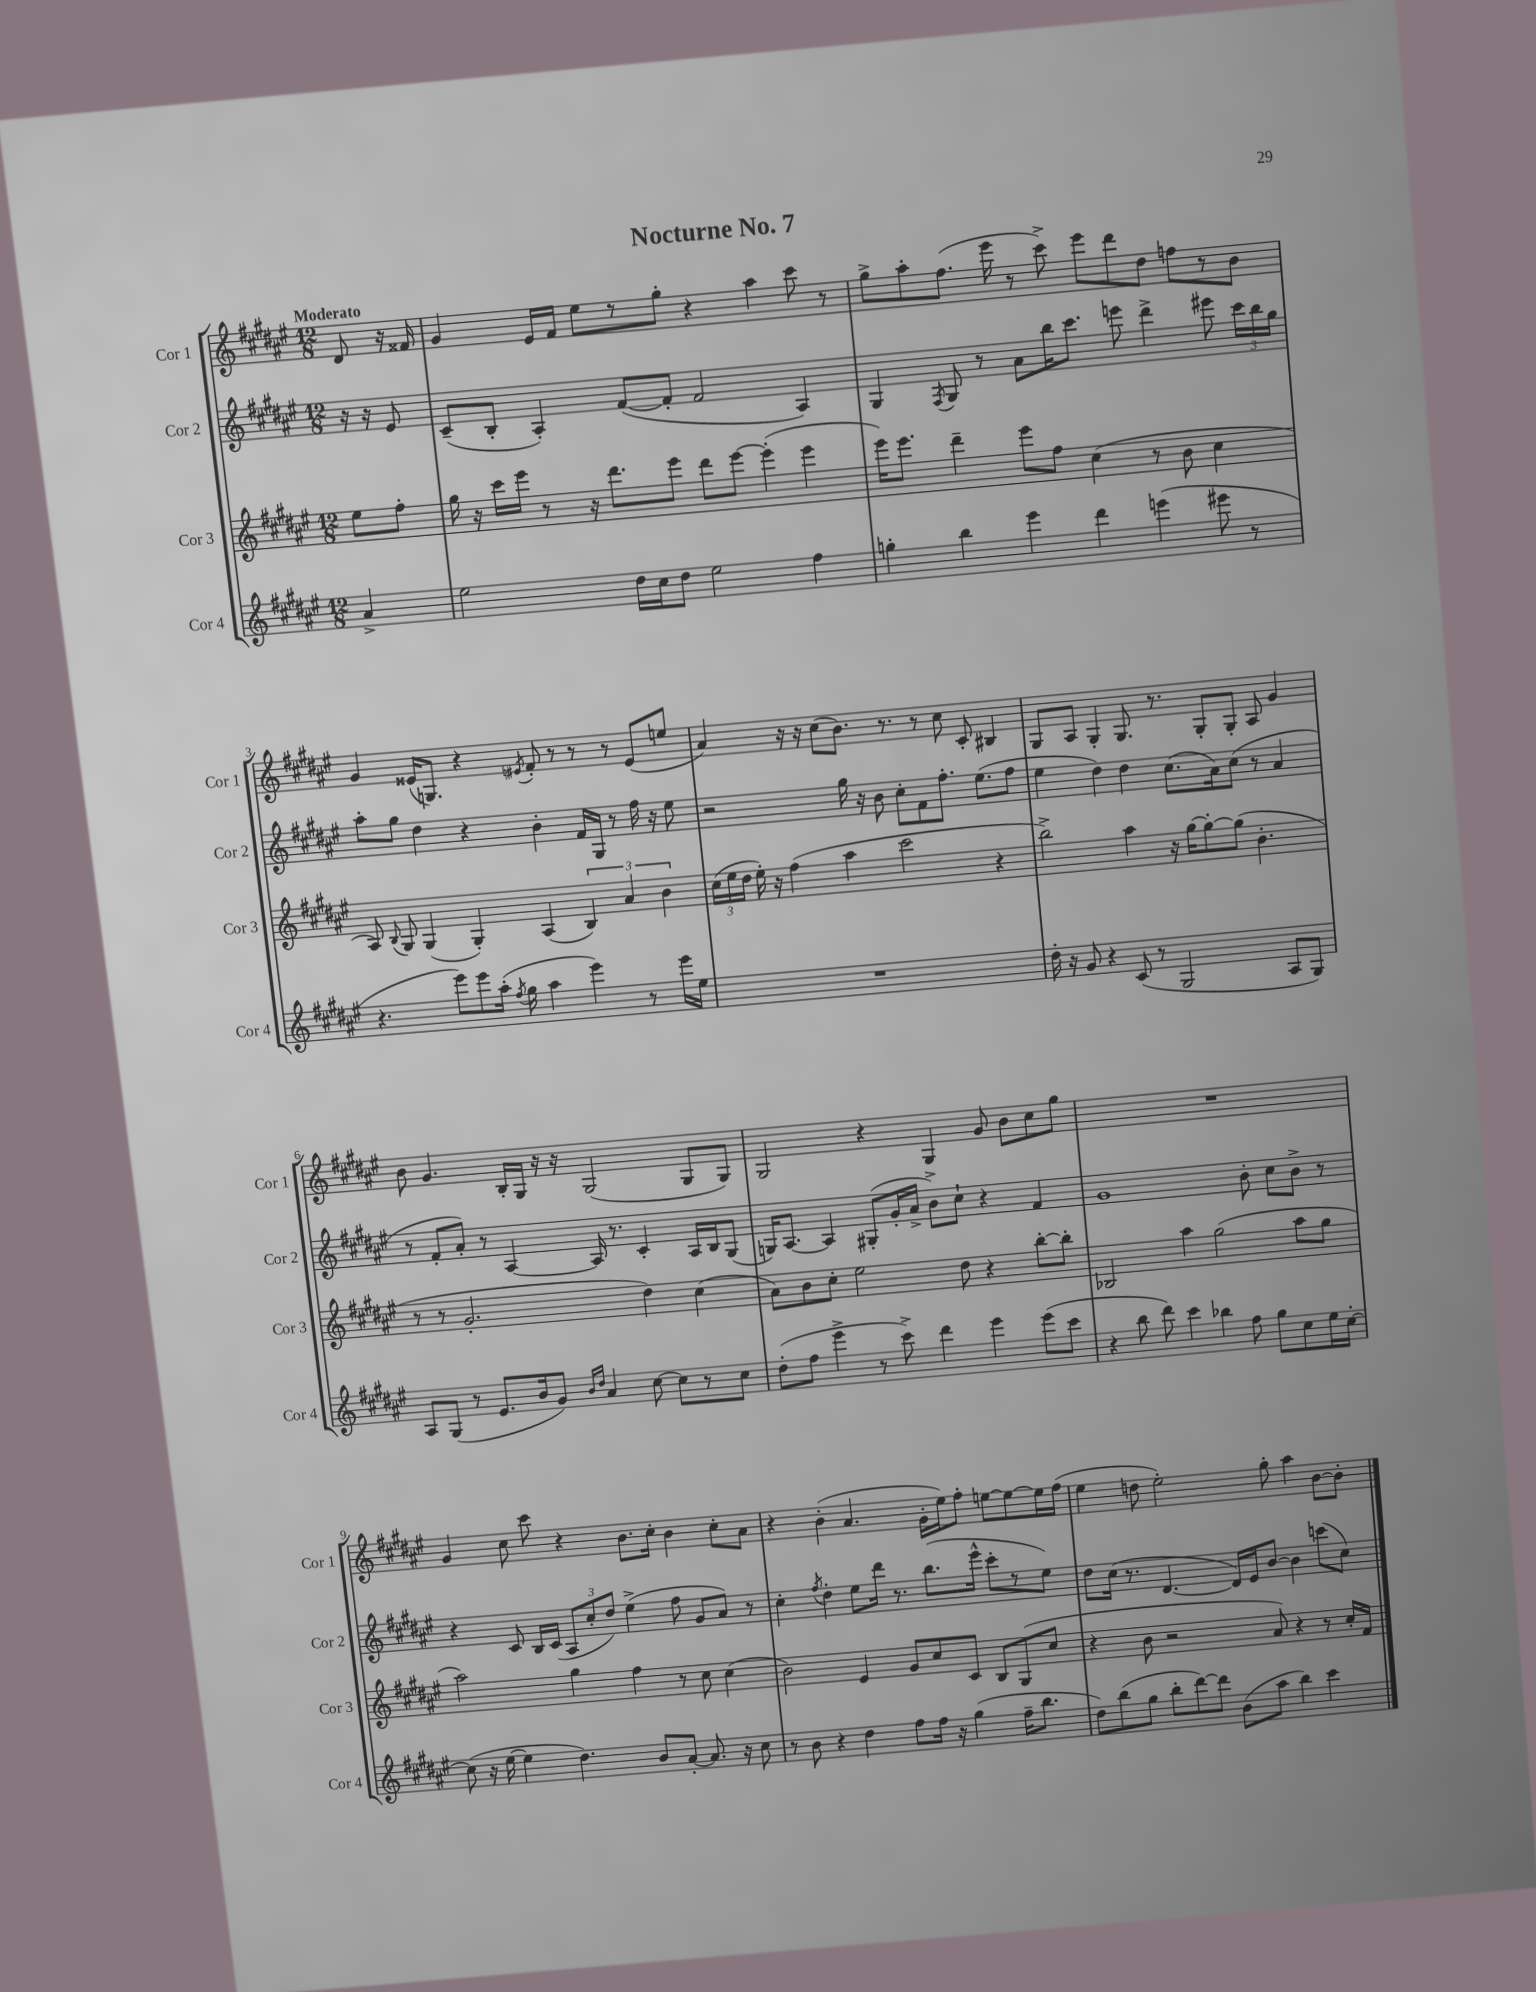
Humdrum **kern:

**kern	**kern	**kern	**kern
*staff4	*staff3	*staff2	*staff1
*clefG2	*clefG2	*clefG2	*clefG2
*k[f#c#g#d#a#e#]	*k[f#c#g#d#a#e#]	*k[f#c#g#d#a#e#]	*k[f#c#g#d#a#e#]
*M12/8	*M12/8	*M12/8	*M12/8
4a#^	8ee#	16r	8d#
.	.	16r	.
.	8ff#'	8e#	16r
.	.	.	16f##
=	=	=	=
2ee#	16gg#	(8c#~	4g#
.	16r	.	.
.	16ccc#	8B'	.
.	16eee#	.	.
.	8r	4A#')	16e#
.	.	.	16f#
.	16r	.	8ee#
.	8.ddd#	.	.
16dd#	.	([8f#	8r
16cc#	.	.	.
8dd#	8eee#	8f#']	8gg#'
2ee#	8ddd#	2f#	4r
.	[8eee#	.	.
.	(4eee#']	.	4aa#
4ff#	4eee#	4A#)	8ccc#
.	.	.	8r
=	=	=	=
4gg'	16eee#)	4G#	8gg#^
.	8.eee#	.	.
.	.	.	8aa#'
.	.	8qF#	.
4bb	4ddd#~	8G#	(8.ff#
.	.	8r	.
.	.	.	16eee#
4eee#	8eee#	8a#	8r
.	8ff#	16bb	8ccc#^)
.	.	8.ccc#	.
4ddd#	(4cc#	.	8eee#
.	.	8eee	8ddd#
(4eee	8r	4ddd#^	8dd#
.	8b	.	8ff
8eee#	4cc#	8eee#	8r
8r	.	24ccc#	8b
.	.	24bb	.
.	.	24gg#	.
=	=	=	=
4.r	8A#)	8aa#'	4g#
.	8qqB	.	.
.	8G#	8gg#	.
.	(4G#	4dd#	(16e##
.	.	.	8.G)
8eee#)	.	.	.
8eee#	4G#')	4r	4r
(16aa#'	.	.	.
8qff#	.	.	.
16gg#	.	.	.
.	.	.	8qe#
4aa#	(4A#	4b'	8f#'
.	.	.	8r
4eee#)	6B)	16f#	8r
.	.	16G#	.
.	.	8r	8r
.	6a#	.	.
8r	.	16ff#	(8e#
.	.	16r	.
.	6b	.	.
16eee#	.	8ee#	8ee
16ee#	.	.	.
=	=	=	=
1.r	(24cc#	2r	4a#)
.	24ee#	.	.
.	24dd#	.	.
.	16ee#')	.	.
.	16r	.	.
.	(4ff#	.	16r
.	.	.	16r
.	.	.	(8cc#
.	4aa#	16gg#	8.b)
.	.	16r	.
.	.	8b	.
.	.	.	8.r
.	2ccc#	8cc#'	.
.	.	8f#	8r
.	.	8.ff#'	8cc#
.	.	.	8c#'
.	.	(8.ee#	.
.	4r	.	4B#
.	.	8ff#	.
=	=	=	=
16dd#'	2bb^)	4ee#	8G#
16r	.	.	.
8g#	.	.	8A#
4r	.	4dd#)	4G#'
(8c#	4aa#	4dd#	8.G#
8r	.	.	.
.	.	.	8.r
2G#	16r	(8.cc#	.
.	[16gg#	.	.
.	8gg#'_	.	8G#'
.	.	16a#)	.
.	(8gg#]	(8cc#	8G#'
.	4.b'	8r	8A#
8A#	.	4a#	4g#
8G#)	.	.	.
=	=	=	=
8A#	8r	8r	8b
(8G#	8r	8f#'	4.g#
8r	2.g#'	8a#')	.
8.e#	.	8r	.
.	.	[4A#	16B'
16b	.	.	16G#
8g#)	.	.	16r
.	.	.	16r
16qqb	.	.	.
16qqdd#	.	.	.
4a#	.	16A#]	(2G#
.	.	8.r	.
[8cc#	4dd#)	4c#'	.
8cc#]	.	.	.
8r	(4cc#	16A#	8G#
.	.	16B	.
8cc#	.	(8G#	8G#)
=	=	=	=
(8dd#'	8a#)	16G)	2G#
.	.	[8.A#	.
8ff#	8b	.	.
4eee#^	8cc#'	4A#]	.
.	2ee#	.	.
8r	.	(8G#'	4r
8ccc#^)	.	16g#'	.
.	.	16a#^	.
4ddd#	.	8b^)	4G#
.	8dd#	8cc#`	.
4eee#	4r	4r	8g#
.	.	.	8b
(8eee#	[8bb'	4f#	8cc#
8ccc#	8bb']	.	8gg#
=	=	=	=
4r	2B-	1g#	1.r
8bb	.	.	.
8ddd#)	.	.	.
4ccc#	4aa#	.	.
4bb-	(2gg#	.	.
8ff#	.	8b'	.
8gg#	.	8cc#	.
8cc#	8aa#	8b^	.
16ee#	8gg#	8r	.
[16cc#'	.	.	.
=	=	=	=
(8cc#]	2aa#)	4r	4g#
16r	.	.	.
[16ee#	.	.	.
4ee#]	.	8c#	8cc#
.	.	16B	8ccc#
.	.	(16c#	.
4.dd#)	4gg#	12A#	4r
.	.	12cc#'	.
.	.	12dd#)	.
.	4ff#	(4ee#^	8.b
8b	.	.	.
.	.	.	16cc#'
[8a#'	8r	8ff#	4b
8.a#]	8cc#	8g#	.
.	(4cc#	8a#)	8cc#'
16r	.	.	.
8cc#	.	8r	8a#
=	=	=	=
8r	2b)	4cc#'	4r
8b	.	.	.
.	.	8qff#	.
4r	.	4dd#'	(4b'
4dd#	4e#	8ee#	4.a#
.	.	16ddd#	.
.	.	8.r	.
8ff#	8g#	.	.
16ff#	8cc#	(8.bb	16g#'
16r	.	.	16ee#)
(4gg#	8c#	.	8ff#'
.	.	16eee#^^	.
.	8B	8ccc#'	[8ee
16ff#~	(8G#	8r	8ee_
8.bb	.	.	.
.	8cc#	8ee#)	16ee]
.	.	.	(16ff#
=	=	=	=
8dd#)	4r	8dd#	4ee#
(8bb	.	(16cc#	.
.	.	8.r	.
8gg#	8b	.	8dd
8bb'	2r	[4.d#	2ee#')
[8ddd#)	.	.	.
8ddd#]	.	.	.
(8b	.	16d#])	.
.	.	16e#	.
8aa#	8a#)	[8b	8gg#'
4bb)	4r	4b]	4aa#
4ccc#	8r	(8ccc	[8b
.	16cc#'	8cc#)	8b']
.	16f#	.	.
==	==	==	==
*-	*-	*-	*-
